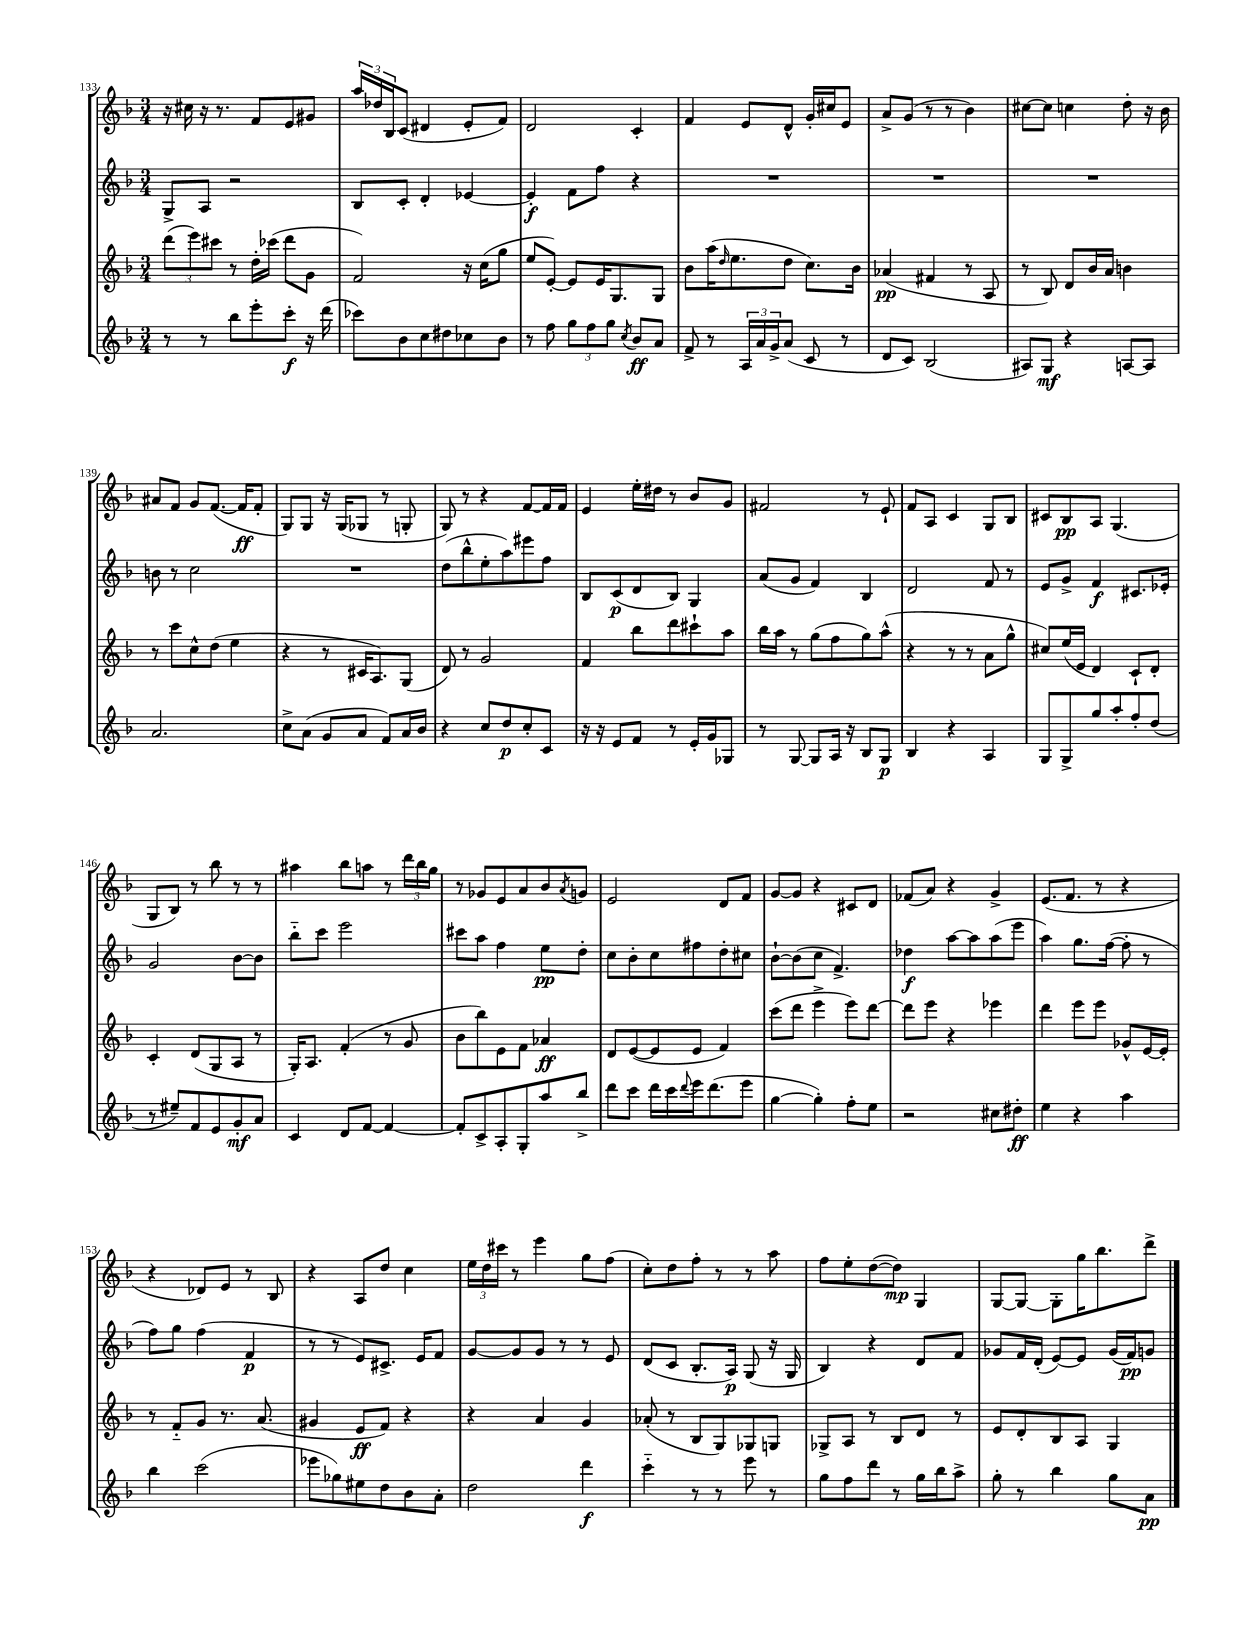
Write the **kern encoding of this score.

**kern	**dynam	**kern	**dynam	**kern	**dynam	**kern	**dynam
*part4	*part4	*part3	*part3	*part2	*part2	*part1	*part1
*staff4	*staff4	*staff3	*staff3	*staff2	*staff2	*staff1	*staff1
*clefG2	*	*clefG2	*	*clefG2	*	*clefG2	*
*k[b-]	*	*k[b-]	*	*k[b-]	*	*k[b-]	*
*M3/4	*	*M3/4	*	*M3/4	*	*M3/4	*
=133	=133	=133	=133	=133	=133	=133	=133
8r	.	(12ddd\L	.	8G^/L	.	16r	.
.	.	.	.	.	.	16cc#X\	.
.	.	12eee\)	.	.	.	.	.
8r	.	.	.	8A/J	.	16r	.
.	.	12ccc#X\J	.	.	.	.	.
.	.	.	.	.	.	8.r	.
8bb-\L	.	8r	.	2r	.	.	.
8eee'\	.	16dd'\LL	.	.	.	8f/L	.
.	.	(16ccc-X\JJ	.	.	.	.	.
8ccc'\J	f	8ddd\L	.	.	.	8e/	.
16r	.	8g\J	.	.	.	8g#X/J	.
(16ddd\	.	.	.	.	.	.	.
=134	=134	=134	=134	=134	=134	=134	=134
8ccc-X\L)	.	2f/)	.	8B-/L	.	24aa/LL	.
.	.	.	.	.	.	24dd-X/	.
.	.	.	.	.	.	24B-/J	.
8b-\	.	.	.	8c'/J	.	(8c/J	.
8cc\	.	.	.	4d'/	.	4d#X/	.
8dd#X\	.	.	.	.	.	.	.
8cc-X\	.	16r	.	[4e-X/	.	8e'/L	.
.	.	(16cc\KL	.	.	.	.	.
8b-\J	.	8gg\J	.	.	.	8f/J)	.
=135	=135	=135	=135	=135	=135	=135	=135
8r	.	8ee/L	.	4e-'/]	f	2d/	.
8ff\	.	[8e'/J)	.	.	.	.	.
12gg\L	.	8e/L]	.	8f\L	.	.	.
12ff\	.	.	.	.	.	.	.
.	.	16e/K	.	8ff\J	.	.	.
12gg\J	.	.	.	.	.	.	.
.	.	8.G/	.	.	.	.	.
8qcc/	.	.	.	.	.	.	.
8b-/L	ff	.	.	4r	.	4c'/	.
8a/J	.	8G/J	.	.	.	.	.
=136	=136	=136	=136	=136	=136	=136	=136
8f^/	.	8b-\L	.	2.r	.	4f/	.
8r	.	(16aa\K	.	.	.	.	.
.	.	16qqdd/	.	.	.	.	.
.	.	8.ee\	.	.	.	.	.
24A/LL	.	.	.	.	.	8e/L	.
24a/	.	.	.	.	.	.	.
24g^/J	.	.	.	.	.	.	.
(8a/J	.	8dd\J	.	.	.	8d^^/J	.
8c/	.	8.cc\L)	.	.	.	16g'/LL	.
.	.	.	.	.	.	16cc#X/J	.
8r	.	.	.	.	.	8e/J	.
.	.	16b-\Jk	.	.	.	.	.
=137	=137	=137	=137	=137	=137	=137	=137
8d/L	.	(4a-X/	pp	2.r	.	8a^/L	.
8c/J)	.	.	.	.	.	(8g/J	.
(2B-/	.	4f#X/	.	.	.	8r	.
.	.	.	.	.	.	8r	.
.	.	8r	.	.	.	4b-\)	.
.	.	8A/	.	.	.	.	.
=138	=138	=138	=138	=138	=138	=138	=138
8A#X/L)	.	8r	.	2.r	.	[8cc#X\L	.
8G/J	mf	8B-/)	.	.	.	8cc#\J]	.
4r	.	8d/L	.	.	.	4ccn\	.
.	.	16b-/L	.	.	.	.	.
.	.	16a/JJ	.	.	.	.	.
[8An/L	.	4bn\	.	.	.	8dd'\	.
8A/J]	.	.	.	.	.	16r	.
.	.	.	.	.	.	16b-\	.
!!LO:LB:g=z
=139	=139	=139	=139	=139	=139	=139	=139
2.a/	.	8r	.	8bn\	.	8a#X/L	.
.	.	8ccc\L	.	8r	.	8f/J	.
.	.	8cc^^\	.	2cc\	.	8g/L	.
.	.	(8dd\J	.	.	.	([8.f/J	.
.	.	4ee\	.	.	.	.	.
.	.	.	.	.	.	16f/KL]	ff
.	.	.	.	.	.	8f'/J	.
=140	=140	=140	=140	=140	=140	=140	=140
8cc^\L	.	4r	.	2.r	.	8G/L)	.
(8a\J	.	.	.	.	.	8G/J	.
8g/L	.	8r	.	.	.	16r	.
.	.	.	.	.	.	(16G/KL	.
8a/J	.	16c#X/KL	.	.	.	8G-X/J	.
.	.	8.A/)	.	.	.	.	.
8f/L)	.	.	.	.	.	8r	.
16a/L	.	(8G/J	.	.	.	8Gn'/	.
16b-/JJ	.	.	.	.	.	.	.
=141	=141	=141	=141	=141	=141	=141	=141
4r	.	8d/)	.	(8dd\L	.	8G/)	.
.	.	8r	.	8bb-^^\	.	8r	.
8cc/L	.	2g/	.	8ee'\	.	4r	.
8dd/	p	.	.	8aa\)	.	.	.
8cc'/	.	.	.	8eee#X\	.	[8f/L	.
8c/J	.	.	.	8ff\J	.	16f/L]	.
.	.	.	.	.	.	16f/JJ	.
=142	=142	=142	=142	=142	=142	=142	=142
16r	.	4f/	.	8B-/L	.	4e/	.
16r	.	.	.	.	.	.	.
8e/L	.	.	.	(8c/	p	.	.
8f/J	.	8bb-\L	.	8d/	.	16ee'\LL	.
.	.	.	.	.	.	16dd#X\JJ	.
8r	.	8ddd\	.	8B-/J)	.	8r	.
16e'/LL	.	8ccc#X`\	.	4G/	.	8b-/L	.
16g/J	.	.	.	.	.	.	.
8G-X/J	.	8aa\J	.	.	.	8g/J	.
=143	=143	=143	=143	=143	=143	=143	=143
8r	.	16bb-\LL	.	(8a/L	.	2f#X/	.
.	.	16aa\JJ	.	.	.	.	.
[8G/	.	8r	.	8g/J	.	.	.
8G/L]	.	(8gg\L	.	4f/)	.	.	.
16A/Jk	.	8ff\	.	.	.	.	.
16r	.	.	.	.	.	.	.
8B-/L	.	8gg\)	.	4B-/	.	8r	.
8G/J	p	(8aa^^\J	.	.	.	8e`/	.
=144	=144	=144	=144	=144	=144	=144	=144
4B-/	.	4r	.	2d/	.	8f/L	.
.	.	.	.	.	.	8A/J	.
4r	.	8r	.	.	.	4c/	.
.	.	8r	.	.	.	.	.
4A/	.	8a\L	.	8f/	.	8G/L	.
.	.	8gg^^\J	.	8r	.	8B-/J	.
=145	=145	=145	=145	=145	=145	=145	=145
8G/L	.	8cc#X/L)	.	8e/L	.	8c#X/L	.
8G^/	.	(16ee/L	.	8g^/J	.	8B-/	pp
.	.	16e/JJ	.	.	.	.	.
8gg/	.	4d/)	.	4f/	f	8A/J	.
8aa'/	.	.	.	.	.	(4.G/	.
8ff'/	.	8c`/L	.	8.c#X/L	.	.	.
(8dd/J	.	8d'/J	.	.	.	.	.
.	.	.	.	16e-X'/Jk	.	.	.
!!LO:LB:g=z
=146	=146	=146	=146	=146	=146	=146	=146
8r	.	4c'/	.	2g/	.	8G/L	.
8ee#X~/L)	.	.	.	.	.	8B-/J)	.
8f/	.	(8d/L	.	.	.	8r	.
8e/	.	8G/	.	.	.	8bb-\	.
8g'/	mf	8A/J	.	[8b-\L	.	8r	.
8a/J	.	8r	.	8b-\J]	.	8r	.
=147	=147	=147	=147	=147	=147	=147	=147
4c/	.	16G'/KL)	.	8bb-\L	.	4aa#X\	.
.	.	8.A/J	.	.	.	.	.
.	.	.	.	8ccc\J	.	.	.
8d/L	.	(4f'/	.	2eee\	.	8bb-\L	.
[8f/J	.	.	.	.	.	8aan\J	.
4f/_	.	8r	.	.	.	8r	.
.	.	8g/	.	.	.	24ddd\LL	.
.	.	.	.	.	.	24bb-\	.
.	.	.	.	.	.	24gg\JJ	.
=148	=148	=148	=148	=148	=148	=148	=148
8f'/L]	.	8b-\L	.	8ccc#X\L	.	8r	.
8c^/	.	8bb-\)	.	8aa\J	.	8g-X/L	.
8A'/	.	8e\	.	4ff\	.	8e/	.
8G'/	.	8f\J	.	.	.	8a/	.
8aa/	.	4a-X/	ff	8ee\L	pp	8b-/	.
.	.	.	.	.	.	8qa/	.
8bb-^/J	.	.	.	8dd'\J	.	8gn/J	.
=149	=149	=149	=149	=149	=149	=149	=149
8ddd\L	.	8d/L	.	8cc\L	.	2e/	.
8ccc\J	.	([8e/	.	8b-'\	.	.	.
16ddd\LL	.	8e/]	.	8cc\	.	.	.
16ccc\	.	.	.	.	.	.	.
8qqddd/	.	.	.	.	.	.	.
16eee\J	.	8e/J	.	8ff#X\	.	.	.
(8.ddd\	.	.	.	.	.	.	.
.	.	4f/)	.	8dd'\	.	8d/L	.
8eee\J	.	.	.	8cc#X\J	.	8f/J	.
=150	=150	=150	=150	=150	=150	=150	=150
[4gg\	.	(8ccc\L	.	[8b-`\L	.	[8g/L	.
.	.	8ddd\J	.	(8b-\]	.	8g/J]	.
4gg'\])	.	4eee^\	.	8cc\J	.	4r	.
.	.	.	.	4.f^/)	.	.	.
8ff'\L	.	8eee\L)	.	.	.	8c#X/L	.
8ee\J	.	[8ddd\J	.	.	.	8d/J	.
=151	=151	=151	=151	=151	=151	=151	=151
2r	.	8ddd\L]	.	4dd-X\	f	(8f-X/L	.
.	.	8eee\J	.	.	.	8a/J)	.
.	.	4r	.	[8aa\L	.	4r	.
.	.	.	.	8aa\]	.	.	.
8cc#X\L	.	4eee-X\	.	(8aa\	.	4g^/	.
8dd#X'\J	ff	.	.	8eee\J	.	.	.
=152	=152	=152	=152	=152	=152	=152	=152
4ee\	.	4ddd\	.	4aa\)	.	(8.e/L	.
.	.	.	.	.	.	8.f/J	.
4r	.	8eee\L	.	8.gg\L	.	.	.
.	.	8eee\J	.	.	.	8r	.
.	.	.	.	([16ff\Jk	.	.	.
4aa\	.	8g-X^^/L	.	8ff'\]	.	4r	.
.	.	[16e/L	.	8r	.	.	.
.	.	16e'/JJ]	.	.	.	.	.
!!LO:LB:g=z
=153	=153	=153	=153	=153	=153	=153	=153
4bb-\	.	8r	.	8ff\L)	.	4r	.
.	.	8f/L	.	8gg\J	.	.	.
(2ccc\	.	8g/J	.	(4ff\	.	8d-X/L)	.
.	.	8.r	.	.	.	8e/J	.
.	.	.	.	4f/	p	8r	.
.	.	(8.a/	.	.	.	.	.
.	.	.	.	.	.	8B-/	.
=154	=154	=154	=154	=154	=154	=154	=154
8eee-X\L	.	4g#X/	.	8r	.	4r	.
8gg-X\)	.	.	.	8r	.	.	.
8ee#X\	.	8e/L	ff	8e/L)	.	8A/L	.
8dd\	.	8f/J)	.	8.c#X^/J	.	8dd/J	.
8b-\	.	4r	.	.	.	4cc\	.
.	.	.	.	16e/KL	.	.	.
8a'\J	.	.	.	8f/J	.	.	.
=155	=155	=155	=155	=155	=155	=155	=155
2dd\	.	4r	.	[8g/L	.	24ee\LL	.
.	.	.	.	.	.	24dd\	.
.	.	.	.	.	.	24ccc#X\JJ	.
.	.	.	.	8g/]	.	8r	.
.	.	4a/	.	8g/J	.	4eee\	.
.	.	.	.	8r	.	.	.
4ddd\	f	4g/	.	8r	.	8gg\L	.
.	.	.	.	8e/	.	(8ff\J	.
=156	=156	=156	=156	=156	=156	=156	=156
4ccc\	.	(8a-X'/	.	(8d/L	.	8cc'\L)	.
.	.	8r	.	8c/J	.	8dd\	.
8r	.	8B-/L	.	8.B-'/L	.	8ff'\J	.
8r	.	8G/)	.	.	.	8r	.
.	.	.	.	16A/Jk)	p	.	.
8eee\	.	8G-X/	.	(8G/	.	8r	.
8r	.	8Gn/J	.	16r	.	8aa\	.
.	.	.	.	16G/	.	.	.
=157	=157	=157	=157	=157	=157	=157	=157
8gg\L	.	8G-X^/L	.	4B-/)	.	8ff\L	.
8ff\	.	8A/J	.	.	.	8ee'\	.
8ddd\J	.	8r	.	4r	.	([8dd\	.
8r	.	8B-/L	.	.	.	8dd\J])	mp
16gg\LL	.	8d/J	.	8d/L	.	4G/	.
16bb-\J	.	.	.	.	.	.	.
8aa^\J	.	8r	.	8f/J	.	.	.
=158	=158	=158	=158	=158	=158	=158	=158
8gg'\	.	8e/L	.	8g-X/L	.	[8G/L	.
8r	.	8d'/	.	16f/L	.	8G/J_	.
.	.	.	.	(16d'/JJ	.	.	.
4bb-\	.	8B-/	.	[8e/L)	.	8G'\L]	.
.	.	8A/J	.	8e/J]	.	16gg\K	.
.	.	.	.	.	.	8.bb-\	.
8gg\L	.	4G/	.	(16g-/LL	.	.	.
.	.	.	.	16f/J)	pp	.	.
8a\J	pp	.	.	8gn/J	.	8ddd^\J	.
==	==	==	==	==	==	==	==
*-	*-	*-	*-	*-	*-	*-	*-
